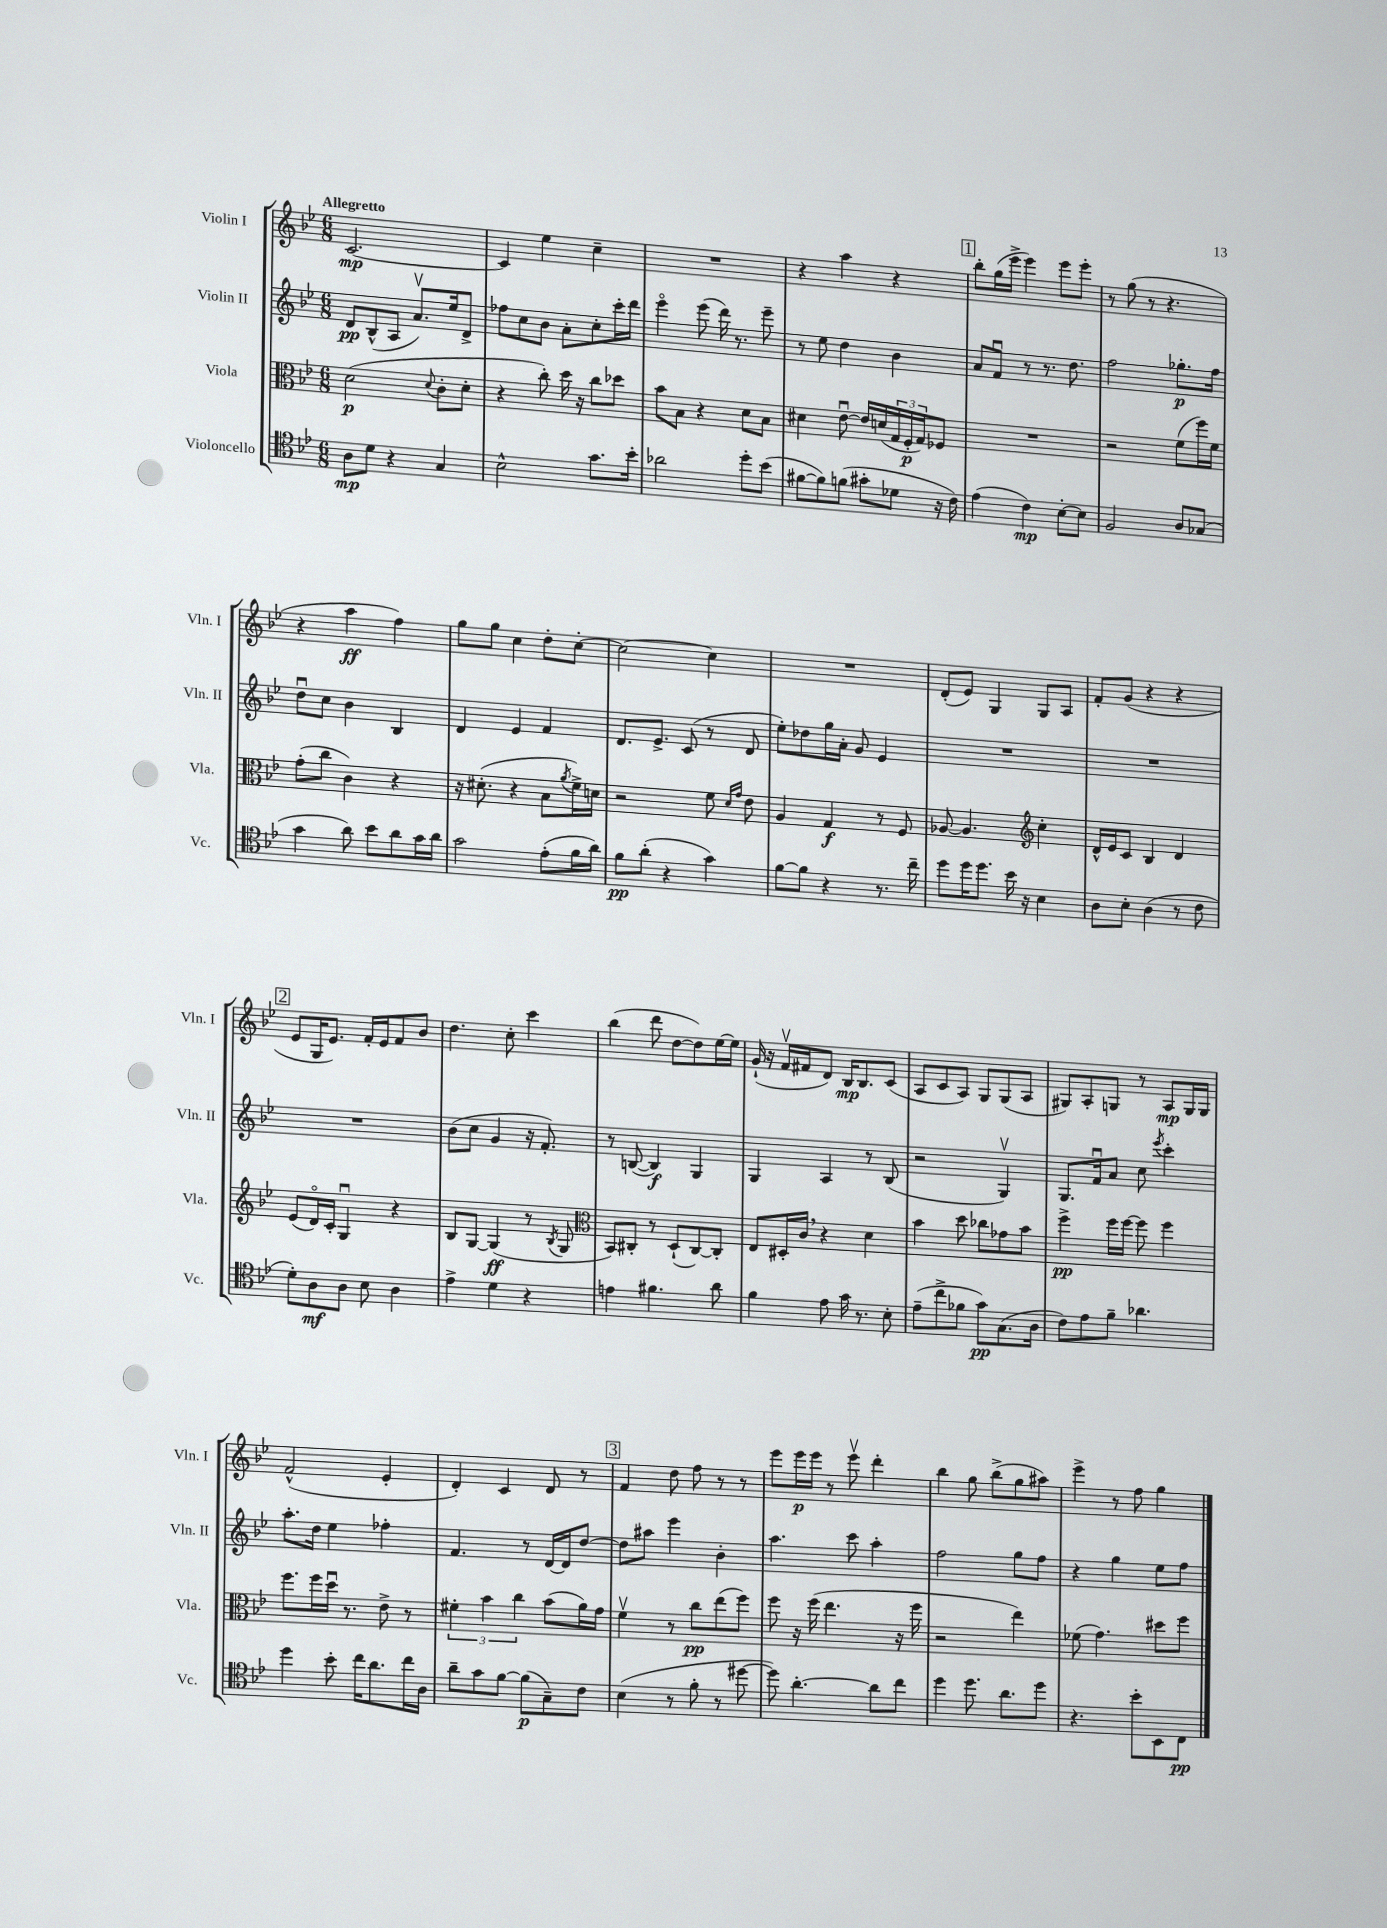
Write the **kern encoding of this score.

**kern	**dynam	**kern	**dynam	**kern	**dynam	**kern	**dynam
*part4	*part4	*part3	*part3	*part2	*part2	*part1	*part1
*staff4	*staff4	*staff3	*staff3	*staff2	*staff2	*staff1	*staff1
*I"Violoncello	*	*I"Viola	*	*I"Violin II	*	*I"Violin I	*
*I'Vc.	*	*I'Vla.	*	*I'Vln. II	*	*I'Vln. I	*
*clefC4	*	*clefC3	*	*clefG2	*	*clefG2	*
*k[b-e-]	*	*k[b-e-]	*	*k[b-e-]	*	*k[b-e-]	*
*M6/8	*	*M6/8	*	*M6/8	*	*M6/8	*
=1	=1	=1	=1	=1	=1	=1	=1
!	!	!	!	!	!	!LO:TX:a:B:t=Allegretto	!
8A\L	mp	(2d\	p	8d/L	pp	[2.c/	mp
8d\J	.	.	.	(8B-^^/	.	.	.
4r	.	.	.	8A/J	.	.	.
.	.	.	.	8.av/L)	.	.	.
.	.	8qqd/	.	.	.	.	.
4G/	.	8c'\L	.	.	.	.	.
.	.	.	.	16ee-/k	.	.	.
.	.	8d'\J	.	8d^/J	.	.	.
=2	=2	=2	=2	=2	=2	=2	=2
2B-^^\	.	4r	.	8ff-X\L	.	4c/]	.
.	.	.	.	8cc\	.	.	.
.	.	8cc'\)	.	8b-\J	.	4ee-\	.
.	.	16dd\	.	8a'\L	.	.	.
.	.	16r	.	.	.	.	.
8.g\L	.	8cc\L	.	8cc'\	.	4cc~\	.
.	.	8dd-X\J	.	16ccc'\L	.	.	.
16b-'\Jk	.	.	.	16ddd\JJ	.	.	.
=3	=3	=3	=3	=3	=3	=3	=3
2a-X\	.	8b-\L	.	4eee-\	.	2.r	.
.	.	8B-\J	.	.	.	.	.
.	.	4r	.	(8eee-\	.	.	.
.	.	.	.	16ddd\)	.	.	.
.	.	.	.	8.r	.	.	.
8dd'\L	.	8d\L	.	.	.	.	.
(8b-\J	.	8B-\J	.	8eee-~\	.	.	.
=4	=4	=4	=4	=4	=4	=4	=4
[8f#X\L	.	4d#X\	.	8r	.	4r	.
8f#\])	.	.	.	8ee-\	.	.	.
(8fn\J	.	[8e-u\	.	4dd\	.	4aa\	.
8g#X'\L	.	16e-/LL]	.	.	.	.	.
.	.	(16dn/	.	.	.	.	.
8d-X\J	.	24G/	.	4b-\	.	4r	.
.	.	24F'/	p	.	.	.	.
.	.	24G/J)	.	.	.	.	.
16r	.	8F-X/J	.	.	.	.	.
16c\)	.	.	.	.	.	.	.
!!LO:REH:place=s1:t=1
=5	=5	=5	=5	=5	=5	=5	=5
(4e-\	.	2.r	.	8a/L	.	8bb-'\L	.
.	.	.	.	8fu/J	.	(16gg\L	.
.	.	.	.	.	.	16eee-^\JJ	.
4c\)	mp	.	.	8r	.	4eee-\)	.
.	.	.	.	8.r	.	.	.
[8B-'\L	.	.	.	.	.	8eee-\L	.
.	.	.	.	8.dd\	.	.	.
8B-\J]	.	.	.	.	.	8eee-'\J	.
=6	=6	=6	=6	=6	=6	=6	=6
2F/	.	2r	.	2ff\	.	8r	.
.	.	.	.	.	.	(8gg\	.
.	.	.	.	.	.	8r	.
.	.	.	.	.	.	4.r	.
8A/L	.	(8f\L	.	8.gg-X'\L	p	.	.
(8G-X/J	.	16ff\L)	.	.	.	.	.
.	.	16f\JJ	.	16ff\Jk	.	.	.
!!LO:LB:g=z
=7	=7	=7	=7	=7	=7	=7	=7
4g\	.	(8g'\L	.	8ddu\L	.	4r	.
.	.	8cc\J	.	8cc\J	.	.	.
8a\)	.	4c\)	.	4b-\	.	4aa\	ff
8b-\L	.	.	.	.	.	.	.
8a\	.	4r	.	4B-/	.	4ff\)	.
16g\L	.	.	.	.	.	.	.
16a\JJ	.	.	.	.	.	.	.
=8	=8	=8	=8	=8	=8	=8	=8
2g\	.	16r	.	4d/	.	8gg\L	.
.	.	(8.d#X'\	.	.	.	.	.
.	.	.	.	.	.	8gg\J	.
.	.	4r	.	4e-/	.	4cc\	.
(8e-'\L	.	8B-\L	.	4f/	.	8dd'\L	.
.	.	8qa/	.	.	.	.	.
16f\L	.	16f^\L)	.	.	.	[8cc'\J	.
16a\JJ)	.	16dn\JJ	.	.	.	.	.
=9	=9	=9	=9	=9	=9	=9	=9
8f\L	pp	2r	.	8.d/L	.	2cc\_	.
(8a'\J	.	.	.	.	.	.	.
.	.	.	.	8.e-^/J	.	.	.
4r	.	.	.	.	.	.	.
.	.	.	.	(8c/	.	.	.
4g\)	.	8f\	.	8r	.	4cc\]	.
.	.	16qqd/LL	.	.	.	.	.
.	.	16qqg/JJ	.	.	.	.	.
.	.	8e-\	.	8d/	.	.	.
=10	=10	=10	=10	=10	=10	=10	=10
[8f\L	.	4A/	.	8ee-'\L)	.	2.r	.
8f\J]	.	.	.	8dd-X\	.	.	.
4r	.	4G/	f	16gg\L	.	.	.
.	.	.	.	16a'\JJ	.	.	.
.	.	.	.	8g/	.	.	.
8.r	.	8r	.	4e-/	.	.	.
.	.	8F/	.	.	.	.	.
16cc~\	.	.	.	.	.	.	.
=11	=11	=11	=11	=11	=11	=11	=11
8dd\L	.	[8A-X/	.	2.r	.	(8d'/L	.
16dd\K	.	4.A-/]	.	.	.	8e-/J)	.
8.dd\J	.	.	.	.	.	.	.
.	.	.	.	.	.	4G/	.
16b-\	.	.	.	.	.	.	.
16r	.	.	.	.	.	.	.
*	*	*clefG2	*	*	*	*	*
4B-\	.	4cc'\	.	.	.	8G/L	.
.	.	.	.	.	.	8A/J	.
=12	=12	=12	=12	=12	=12	=12	=12
8A\L	.	16d^^/LL	.	2.r	.	8f'/L	.
.	.	16e-/J	.	.	.	.	.
8B-'\J	.	8c/J	.	.	.	(8g/J	.
(4A\	.	4B-/	.	.	.	4r	.
8r	.	4d/	.	.	.	4r	.
8c\	.	.	.	.	.	.	.
!!LO:LB:g=z
!!LO:REH:place=s1:t=2
=13	=13	=13	=13	=13	=13	=13	=13
8d'\L)	.	(8e-/L	.	2.r	.	8e-/L	.
8A\	mf	16d/L)	.	.	.	16G/K	.
.	.	16c'/JJ	.	.	.	8.e-/J)	.
8A\J	.	4Gu/	.	.	.	.	.
8B-\	.	.	.	.	.	16f'/LL	.
.	.	.	.	.	.	16e-/J	.
4A\	.	4r	.	.	.	8f/	.
.	.	.	.	.	.	8b-/J	.
=14	=14	=14	=14	=14	=14	=14	=14
4e-^\	.	8B-/L	.	(8b-\L	.	4.dd\	.
.	.	[8G/J	.	8cc\J	.	.	.
4d\	.	(4G/]	ff	4g/	.	.	.
.	.	.	.	.	.	8cc'\	.
4r	.	8r	.	16r	.	4ccc\	.
.	.	.	.	8.f'/)	.	.	.
.	.	8qB-/	.	.	.	.	.
.	.	8G/	.	.	.	.	.
=15	=15	=15	=15	=15	=15	=15	=15
*	*	*clefC3	*	*	*	*	*
4en\	.	8BB-/L)	.	8r	.	(4bb-\	.
.	.	8C#X'/J	.	([8Bn/	.	.	.
4.f#X\	.	8r	.	4B/])	f	8ddd\	.
.	.	(8D`/L	.	.	.	[8dd\L	.
.	.	[8C#/)	.	4G/	.	8dd\])	.
8a\	.	8C#'/J]	.	.	.	[16ee-\L	.
.	.	.	.	.	.	16ee-\JJ]	.
=16	=16	=16	=16	=16	=16	=16	=16
4f\	.	8E-/L	.	4G/	.	(16g`/	.
.	.	.	.	.	.	16r	.
.	.	16D#X'/L	.	.	.	16fv/LL	.
.	.	16c,/JJ	.	.	.	16f#X/J	.
8e-\	.	4r	.	4A/	.	8d/J)	.
16g\	.	.	.	.	.	16B-/KL	mp
8.r	.	.	.	.	.	8.B-/	.
.	.	4d\	.	8r	.	.	.
8B-'\	.	.	.	(8B-/	.	(8c/J	.
=17	=17	=17	=17	=17	=17	=17	=17
(8e-~\L	.	4b-\	.	2r	.	8A/L	.
8cc^\	.	.	.	.	.	8c/	.
8f-X\J	.	8dd\	.	.	.	8A/J)	.
8g\L)	pp	8cc-X\L	.	.	.	8G/L	.
(8.G\	.	8g-X\	.	4Gv/)	.	(8G/	.
.	.	8b-\J	.	.	.	8A/J	.
16A\Jk	.	.	.	.	.	.	.
=18	=18	=18	=18	=18	=18	=18	=18
8c\L)	.	4ff^\	pp	8.G/L	.	8G#X/L)	.
8e-\	.	.	.	.	.	8A'/	.
.	.	.	.	16fu/k	.	.	.
8f~\J	.	16ff\LL	.	8a/J	.	8Gn/J	.
.	.	[16ff\JJ	.	.	.	.	.
4.a-X\	.	8ff\]	.	8cc\	.	8r	.
.	.	.	.	8qeee-/	.	.	.
.	.	4ff\	.	4ccc'\	.	8A/L	mp
.	.	.	.	.	.	16G/L	.
.	.	.	.	.	.	16G/JJ	.
!!LO:LB:g=z
=19	=19	=19	=19	=19	=19	=19	=19
4dd\	.	8.ff\L	.	8.aa'\L	.	(2f^^/	.
.	.	16ff\L	.	16dd\Jk	.	.	.
8b-'\	.	16ddu\JJ	.	4ee-\	.	.	.
.	.	8.r	.	.	.	.	.
16cc\KL	.	.	.	.	.	.	.
8.a\	.	.	.	.	.	.	.
.	.	8e-^\	.	4ff-X'\	.	4e-'/	.
16cc\L	.	8r	.	.	.	.	.
16A\JJ	.	.	.	.	.	.	.
=20	=20	=20	=20	=20	=20	=20	=20
8a~\L	.	6f#X'\	.	4.f/	.	4d'/)	.
8g\	.	.	.	.	.	.	.
.	.	6b-\	.	.	.	.	.
[8f\J	.	.	.	.	.	4c/	.
.	.	6cc\	.	.	.	.	.
(8f\L]	p	.	.	8r	.	.	.
8G~\)	.	(8b-\L	.	[16d/LL	.	8d/	.
.	.	.	.	16d/J]	.	.	.
8c\J	.	16a\L)	.	[8dd/J	.	8r	.
.	.	16g\JJ	.	.	.	.	.
!!LO:REH:place=s1:t=3
=21	=21	=21	=21	=21	=21	=21	=21
(4B-\	.	4fv\	.	8dd\L]	.	4f/	.
.	.	.	.	8aa#X\J	.	.	.
8r	.	8r	.	4eee-\	.	8dd\	.
8f'\	.	8cc\L	pp	.	.	8ff\	.
8r	.	(8ee-\	.	4b-'\	.	8r	.
[8dd#X\	.	8ff\J)	.	.	.	8r	.
=22	=22	=22	=22	=22	=22	=22	=22
8dd#\])	.	8ff\	.	4.aa\	.	8eee-\L	.
[4.a'\	.	16r	.	.	.	16eee-\L	p
.	.	(16ff\	.	.	.	16eee-\JJ	.
.	.	4.ee-\	.	.	.	8r	.
.	.	.	.	8ccc\	.	8eee-v\	.
8a\L]	.	.	.	4aa'\	.	4ddd'\	.
8cc\J	.	16r	.	.	.	.	.
.	.	16ff\	.	.	.	.	.
=23	=23	=23	=23	=23	=23	=23	=23
4dd\	.	2r	.	2ff\	.	4bb-\	.
8.dd\	.	.	.	.	.	8gg\	.
.	.	.	.	.	.	(8bb-^\L	.
8.a\L	.	.	.	.	.	.	.
.	.	4ee-\)	.	8gg\L	.	8gg\	.
8dd\J	.	.	.	8ff\J	.	8aa#X\J)	.
=24	=24	=24	=24	=24	=24	=24	=24
4.r	.	(8f-X\	.	4r	.	4eee-^\	.
.	.	4.g\)	.	.	.	.	.
.	.	.	.	4gg\	.	8r	.
8b-'\L	.	.	.	.	.	8ff\	.
8BB-\	.	8dd#X\L	.	8ee-\L	.	4gg\	.
8C\J	pp	8ff\J	.	8ff\J	.	.	.
==	==	==	==	==	==	==	==
*-	*-	*-	*-	*-	*-	*-	*-
